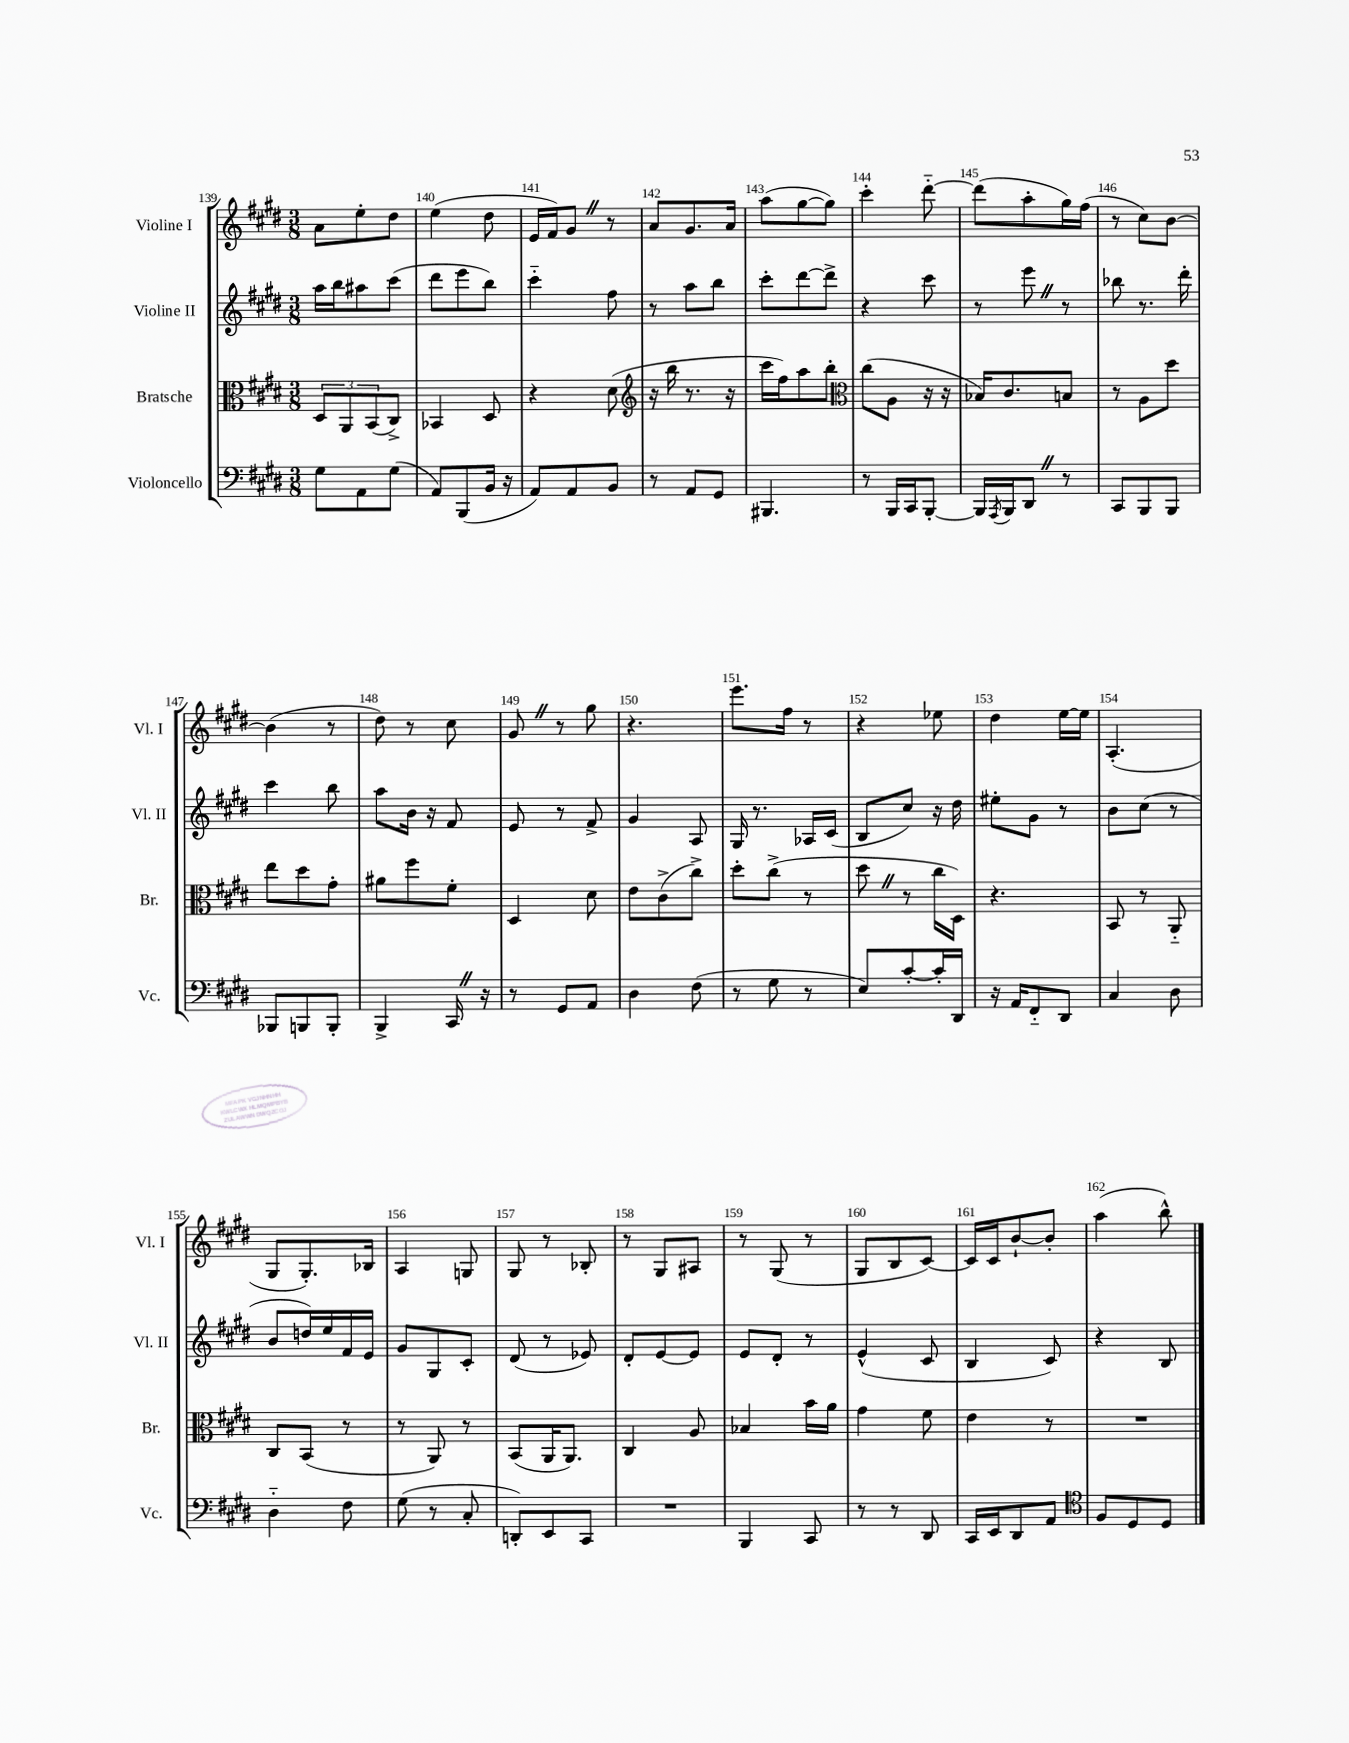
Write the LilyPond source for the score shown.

<<
\new StaffGroup <<
\new Staff = "s0" \with { instrumentName = "Violine I" shortInstrumentName = "Vl. I" } {
    \clef treble \key e \major \numericTimeSignature \time 3/8
    a'8 e''8-. dis''8 |
    e''4( dis''8 |
    e'16 fis'16) gis'8 \once \override BreathingSign.text = \markup { \musicglyph "scripts.caesura.straight" } \breathe r8 |
    a'8 gis'8. a'16 |
    a''8( gis''8~ gis''8) |
    cis'''4-. dis'''8~-_ |
    dis'''8( a''8-. gis''16) fis''16( |
    r8 cis''8) b'8~ |
    b'4( r8 |
    dis''8) r8 cis''8 |
    gis'8 \once \override BreathingSign.text = \markup { \musicglyph "scripts.caesura.straight" } \breathe r8 gis''8 |
    r4. |
    e'''8. fis''16 r8 |
    r4 ees''8 |
    dis''4 e''16~ e''16 |
    a4.-.( |
    gis8 gis8.-.) bes16 |
    a4 g8 |
    gis8 r8 bes8-. |
    r8 gis8 ais8 |
    r8 gis8( r8 |
    gis8 b8 cis'8~) |
    cis'16 cis'16 b'8~-! b'8-. |
    a''4( b''8-^) \bar "|." |
}
\new Staff = "s1" \with { instrumentName = "Violine II" shortInstrumentName = "Vl. II" } {
    \clef treble \key e \major \numericTimeSignature \time 3/8
    a''16 b''16 ais''8 cis'''8( |
    dis'''8 e'''8 b''8) |
    cis'''4-_ fis''8 |
    r8 a''8 b''8 |
    cis'''8-. dis'''8~ dis'''8-> |
    r4 cis'''8 |
    r8 e'''8 \once \override BreathingSign.text = \markup { \musicglyph "scripts.caesura.straight" } \breathe r8 |
    bes''8 r8. dis'''16-. |
    cis'''4 b''8 |
    a''8 b'16 r16 fis'8 |
    e'8 r8 fis'8-> |
    gis'4 a8 |
    gis16 r8. aes16 cis'16( |
    b8 cis''8) r16 dis''16 |
    eis''8-. gis'8 r8 |
    b'8 cis''8( r8 |
    b'8 d''16) e''16 fis'16 e'16 |
    gis'8 gis8 cis'8-. |
    dis'8( r8 ees'8) |
    dis'8-. e'8~ e'8 |
    e'8 dis'8-. r8 |
    e'4-^( cis'8 |
    b4 cis'8) |
    r4 b8 \bar "|." |
}
\new Staff = "s2" \with { instrumentName = "Bratsche" shortInstrumentName = "Br." } {
    \clef alto \key e \major \numericTimeSignature \time 3/8
    \tuplet 3/2 { dis8 a,8 b,8( } cis8->) |
    bes,4 dis8 |
    r4 dis'8( |
    \clef treble r16 b''16 r8. r16 |
    cis'''16 fis''16) a''8 b''8-. |
    \clef alto cis''8( a8 r16 r16 |
    bes16) cis'8. b8 |
    r8 a8 dis''8 |
    e''8 dis''8 gis'8-. |
    ais'8 fis''8 fis'8-. |
    dis4 dis'8 |
    e'8 cis'8->( cis''8->) |
    dis''8-. cis''8->( r8 |
    dis''8 \once \override BreathingSign.text = \markup { \musicglyph "scripts.caesura.straight" } \breathe r8 cis''16 dis16) |
    r4. |
    b,8 r8 a,8-_ |
    cis8 b,8( r8 |
    r8 a,8) r8 |
    b,8( a,16 a,8.) |
    cis4 a8 |
    bes4 b'16 a'16 |
    gis'4 fis'8 |
    e'4 r8 |
    R4. \bar "|." |
}
\new Staff = "s3" \with { instrumentName = "Violoncello" shortInstrumentName = "Vc." } {
    \clef bass \key e \major \numericTimeSignature \time 3/8
    gis8 a,8 gis8( |
    a,8) b,,8( b,16 r16 |
    a,8) a,8 b,8 |
    r8 a,8 gis,8 |
    bis,,4. |
    r8 b,,16 cis,16 b,,8~-. |
    b,,16 \acciaccatura { a,,8 } b,,16 dis,8 \once \override BreathingSign.text = \markup { \musicglyph "scripts.caesura.straight" } \breathe r8 |
    cis,8 b,,8 b,,8 |
    bes,,8 b,,8 b,,8-. |
    b,,4-> cis,16 \once \override BreathingSign.text = \markup { \musicglyph "scripts.caesura.straight" } \breathe r16 |
    r8 gis,8 a,8 |
    dis4 fis8( |
    r8 gis8 r8 |
    e8) cis'8~-. cis'16-. dis,16 |
    r16 a,16 fis,8-_ dis,8 |
    cis4 dis8 |
    dis4-_ fis8 |
    gis8( r8 cis8-. |
    d,8-.) e,8 cis,8 |
    R4. |
    b,,4 cis,8 |
    r8 r8 dis,8 |
    cis,16 e,16 dis,8 a,8 |
    \clef tenor fis8 dis8 dis8 \bar "|." |
}
>>
>>
\layout { \context { \Score currentBarNumber = #139 \override BarNumber.break-visibility = ##(#f #t #t) barNumberVisibility = #all-bar-numbers-visible } }
